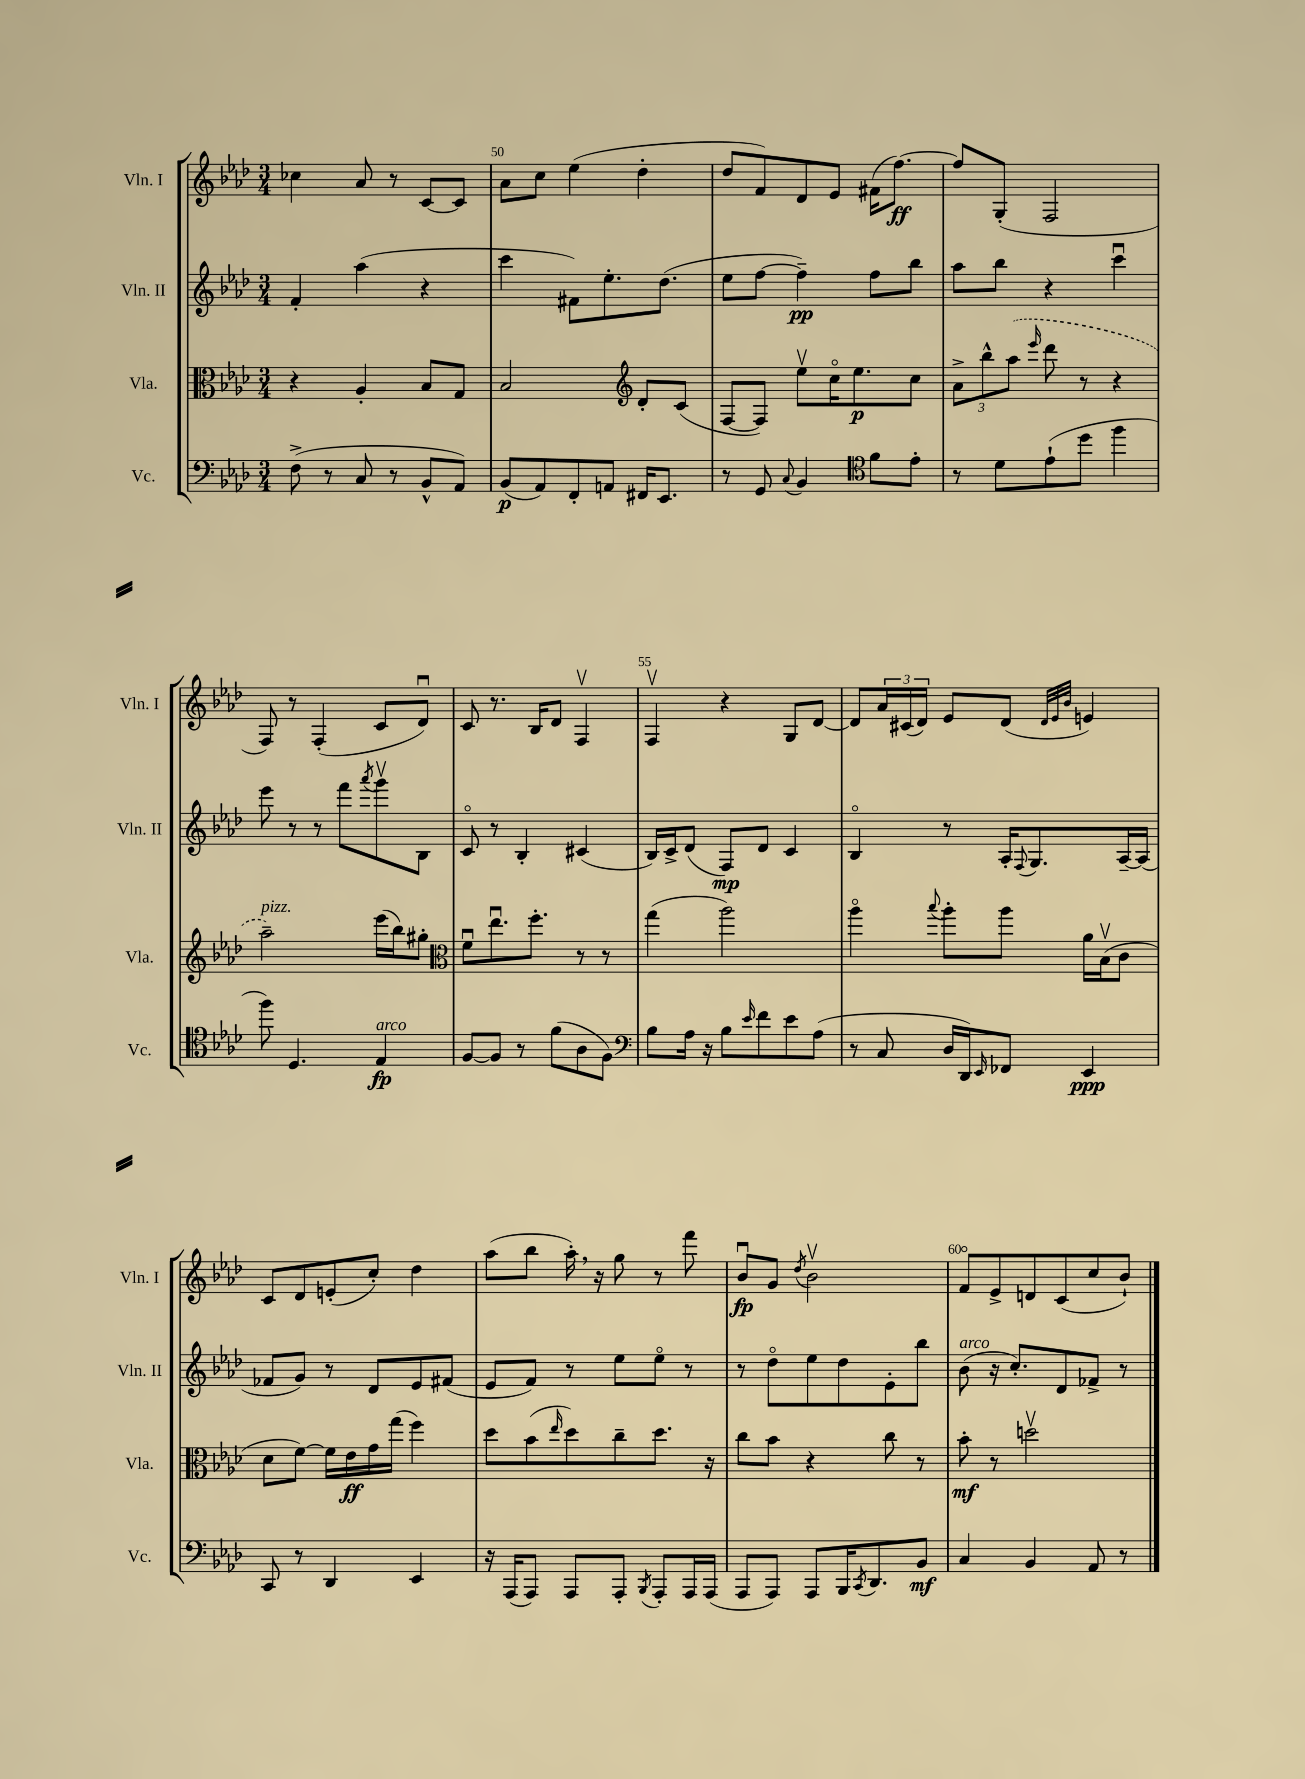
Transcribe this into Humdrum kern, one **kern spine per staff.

**kern	**kern	**kern	**kern
*staff4	*staff3	*staff2	*staff1
*clefF4	*clefC3	*clefG2	*clefG2
*k[b-e-a-d-]	*k[b-e-a-d-]	*k[b-e-a-d-]	*k[b-e-a-d-]
*M3/4	*M3/4	*M3/4	*M3/4
(8F^	4r	4f'	4cc-
8r	.	.	.
8C	4A-'	(4aa-	8a-
8r	.	.	8r
8BB-^^	8B-	4r	[8c
8AA-)	8G	.	8c]
=	=	=	=
(8BB-	2B-	4ccc	8a-
8AA-)	.	.	8cc
8FF'	.	8f#)	(4ee-
8AA	.	8.ee-'	.
*	*clefG2	*	*
16FF#	8d-'	.	4dd-'
8.EE-	.	(8.dd-	.
.	(8c	.	.
=	=	=	=
8r	[8F	8ee-	8dd-
8GG	8F])	[8ff	8f)
8qqC	.	.	.
4BB-	8ee-v	4ff~])	8d-
.	16cco	.	8e-
.	8.ee-	.	.
*clefC4	*	*	*
8f	.	8ff	(16f#
.	.	.	[8.ff)
8e-'	8cc	8bb-	.
=	=	=	=
8r	12a-^	8aa-	8ff]
.	12bb-^^	.	.
8d-	.	8bb-	(8G'
.	(12aa-	.	.
.	16qqeee-	.	.
(8e-`	8ddd-	4r	2F
8dd-	8r	.	.
4ff	4r	4cccu	.
=	=	=	=
8ff)	2aa-~)	8eee-	8F)
4.D-	.	8r	8r
.	.	8r	(4F'
.	.	8fff	.
.	.	8qaaa-	.
4E-	(16eee-	8gggv	8c
.	16bb-)	.	.
.	8gg#'	8B-	8d-u)
=	=	=	=
*	*clefC3	*	*
[8F	8fu	8co	8c
8F]	8.ee-u	8r	8.r
8r	.	4B-'	.
.	8.ff'	.	16B-
(8f	.	.	8d-
8A-	8r	(4c#	4Fv
8F)	8r	.	.
=	=	=	=
*clefF4	*	*	*
8B-	(4gg	16B-)	4Fv
.	.	16c^	.
16A-	.	(8d-	.
16r	.	.	.
8B-	2aa-)	8F)	4r
16qqe-	.	.	.
8f	.	8d-	.
8e-	.	4c	8G
(8A-	.	.	[8d-
=	=	=	=
8r	4aa-o	4B-o	8d-]
8C	.	.	24a-
.	.	.	(24c#
.	.	.	24d-)
.	8qqbb-	.	.
16D-	8aa-'	8r	8e-
16DD-)	.	.	.
16qqEE-	.	.	.
8FF-	8aa-	16A-'	(8d-
.	.	8qqF	.
.	.	8.G	.
.	.	.	32qqd-
.	.	.	32qqe-
.	.	.	32qqb-
4EE-	16a-	.	4e)
.	(16B-v	.	.
.	8c	[16A-~	.
.	.	(16A-]	.
=	=	=	=
8CC	8d-	8f-	8c
8r	[8f)	8g)	8d-
4DD-	16f]	8r	(8e'
.	16e-	.	.
.	16g	8d-	8cc')
.	(16gg	.	.
4EE-	4ff)	8e-	4dd-
.	.	(8f#	.
=	=	=	=
16r	8dd-	8e-	(8aa-
(16AAA-	.	.	.
8AAA-)	(8b-	8f)	8bb-
.	16qqee-	.	.
8AAA-	8dd-)	8r	16aa-')
.	.	.	16r
8AAA-'	8cc~	8ee-	8gg
8qBBB-	.	.	.
8AAA-'	8.dd-	8ee-o	8r
16AAA-	.	8r	8fff
(16AAA-	16r	.	.
=	=	=	=
8AAA-	8cc	8r	8b-u
8AAA-)	8b-	8dd-o	8g
.	.	.	8qdd-
8AAA-	4r	8ee-	2b-v
16BBB-	.	8dd-	.
8qCC	.	.	.
8.DD-	.	.	.
.	8cc	8e-'	.
8BB-	8r	8bb-	.
=	=	=	=
4C	8b-'	(8b-	8fo
.	8r	16r	8e-^
.	.	8.cc')	.
4BB-	2ddv	.	8d
.	.	8d-	(8c
8AA-	.	8f-^	8cc
8r	.	8r	8b-`)
==	==	==	==
*-	*-	*-	*-
